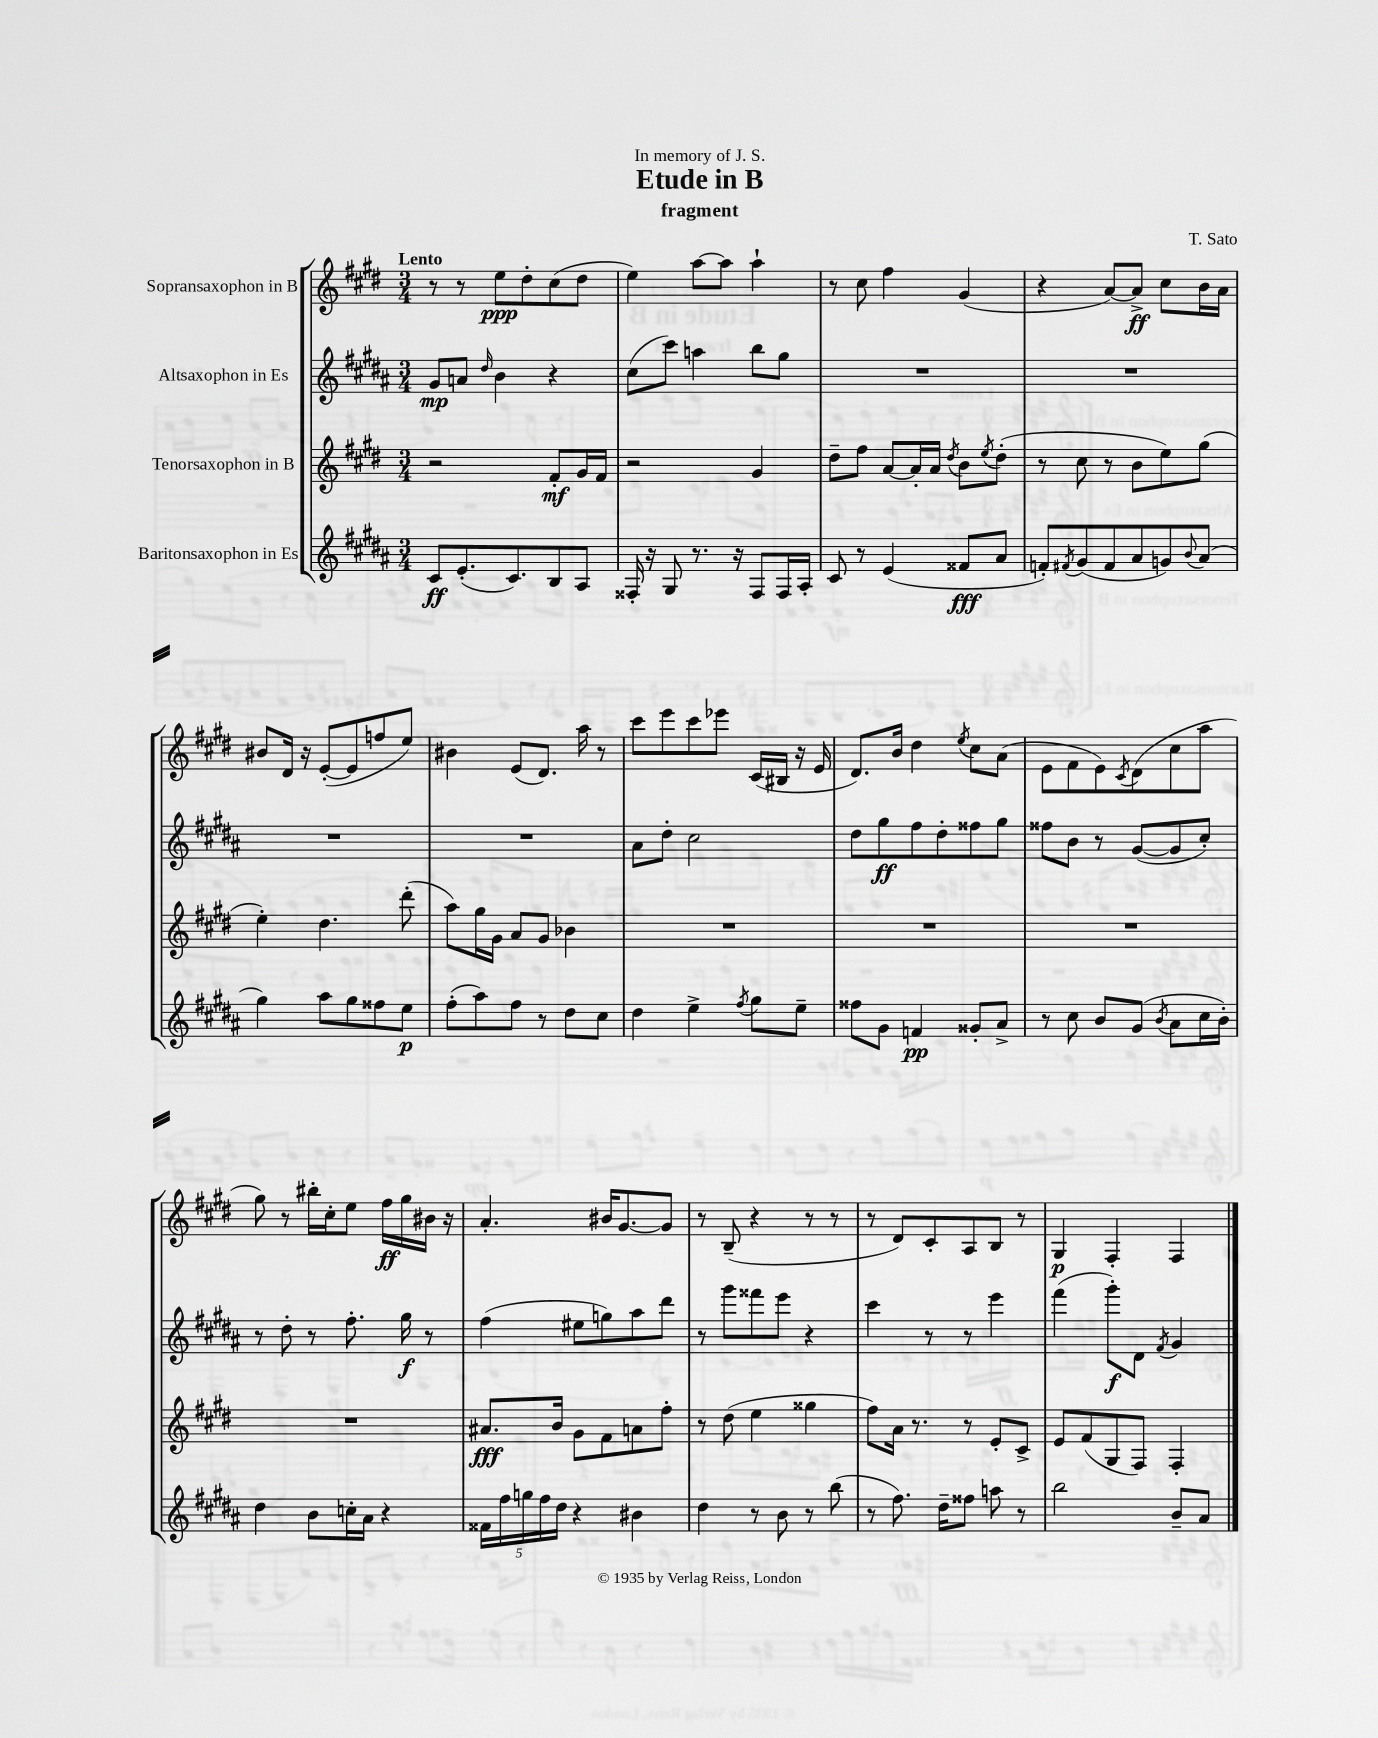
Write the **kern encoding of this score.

**kern	**kern	**kern	**kern
*staff4	*staff3	*staff2	*staff1
*clefG2	*clefG2	*clefG2	*clefG2
*k[f#c#g#d#a#]	*k[f#c#g#d#]	*k[f#c#g#d#a#]	*k[f#c#g#d#]
*M3/4	*M3/4	*M3/4	*M3/4
8c#/L	2r	8g#/L	8r
(8.e'/	.	8a/J	8r
.	.	16qqdd#/	.
.	.	4b\	8ee\L
8.c#/)	.	.	.
.	.	.	8dd#'\
8B/	8f#'/L	4r	(8cc#\
8A#/J	16g#/L	.	8dd#\J
.	16f#/JJ	.	.
=	=	=	=
16F##'/	2r	(8cc#\L	4ee\)
16r	.	.	.
8G#/	.	8ccc#\J)	.
8.r	.	4aa\	[8aa\L
.	.	.	8aa\]J
16r	.	.	.
8F##/L	4g#/	8bb\L	4aa`\
16F##/L	.	8gg#\J	.
16A#'/JJ	.	.	.
=	=	=	=
8c#/	8dd#~\L	2.r	8r
8r	8ff#\J	.	8cc#\
(4e/	[8a/L	.	4ff#\
.	16a'/]L	.	.
.	16a/JJ	.	.
.	8qdd#/	.	.
8f##/L	8b\L	.	(4g#/
.	8qee/	.	.
8a#/J	(8dd#'\J	.	.
=	=	=	=
8f'/L)	8r	2.r	4r
8qf#/	.	.	.
(8g#/	8cc#\	.	.
8f#/	8r	.	[8a/L)
8a#/	8b\L	.	8a^/]J
8g/)	8ee\)	.	8cc#\L
8qqb/	.	.	.
(8a#/J	(8gg#\J	.	16b\L
.	.	.	16a\JJ
=	=	=	=
4gg#\)	4ee'\)	2.r	8b#/L
.	.	.	16d#/Jk
.	.	.	16r
8aa#\L	4.dd#\	.	([8e'/L
8gg#\	.	.	8e/]
8ff##\	.	.	8ff/
8ee\J	(8ddd#'\	.	8ee/J)
=	=	=	=
(8ff#'\L	8aa\L)	2.r	4b#\
8aa#\)	16gg#\L	.	.
.	16g#\JJ	.	.
8ff#\J	8a/L	.	(8e/L
8r	8g#/J	.	8.d#/J)
8dd#\L	4b-\	.	.
.	.	.	16aa\
8cc#\J	.	.	8r
=	=	=	=
4dd#\	2.r	8a#\L	8ccc#\L
.	.	8dd#'\J	8eee\
4ee^\	.	2cc#\	8ccc#\
.	.	.	8eee-\J
8qff#/	.	.	.
8gg#\L	.	.	(16c#/LL
.	.	.	16B#/JJ
8ee~\J	.	.	16r
.	.	.	16e/
=	=	=	=
8ff##\L	2.r	8dd#\L	8.d#/L)
8g#\J	.	8gg#\	.
.	.	.	16b/Jk
4f/	.	8ff#\	4dd#\
.	.	8dd#'\	.
.	.	.	8qee/
8g##'/L	.	8ff##\	8cc#\L
8a#^/J	.	8gg#\J	(8a\J
=	=	=	=
8r	2.r	8ff##\L	8e\L
8cc#\	.	8b\J	8f#\
8b/L	.	8r	8e\)
.	.	.	8qc#/
(8g#/J	.	([8g#/L	(8d#\
8qb/	.	.	.
8a#\L	.	8g#/]	8cc#\
16cc#\L	.	8cc#'/J)	8aa\J
16b'\JJ)	.	.	.
=	=	=	=
4dd#\	2.r	8r	8gg#\)
.	.	8dd#'\	8r
8b\L	.	8r	16bb#'\LL
.	.	.	16cc#'\J
16cc'\L	.	8.ff#'\	8ee\J
16a#\JJ	.	.	.
4r	.	.	16ff#\LL
.	.	16gg#\	16gg#\
.	.	8r	16b#\JJ
.	.	.	16r
=	=	=	=
20f##\LL	8.a#/L	(4ff#\	4.a'/
20ff#\	.	.	.
20gg\	.	.	.
20ff#\	.	.	.
.	16b/Jk	.	.
20dd#\JJ	.	.	.
4r	8g#\L	8ee#\L	.
.	8f#\	8gg\)	16b#/LK
.	.	.	[8.g#/
4b#\	8a\	8aa#\	.
.	8ff#'\J	8ddd#\J	8g#/]J
=	=	=	=
4dd#\	8r	8r	8r
.	(8dd#\	8ggg#\L	(8B~/
8r	4ee\	8fff##\	4r
8b\	.	8eee\J	.
8r	4gg##\	4r	8r
(8bb\	.	.	8r
=	=	=	=
8r	8ff#\L)	4ccc#\	8r
8.ff#\)	16a\Jk	.	8d#/L)
.	8.r	.	.
.	.	8r	8c#'/
16dd#~\LK	.	.	.
8ff##\J	8r	8r	8A/
8aa\	8e'/L	4eee\	8B/J
8r	8c#^/J	.	8r
=	=	=	=
2bb\	8e/L	(4fff#\	4G#/
.	(8f#/	.	.
.	8G#/	8ggg#'\L)	4F#'/
.	8F#/J)	8d#\J	.
.	.	8qf#/	.
8b~/L	4F#'/	4g#/	4F#/
8a#/J	.	.	.
==	==	==	==
*-	*-	*-	*-
